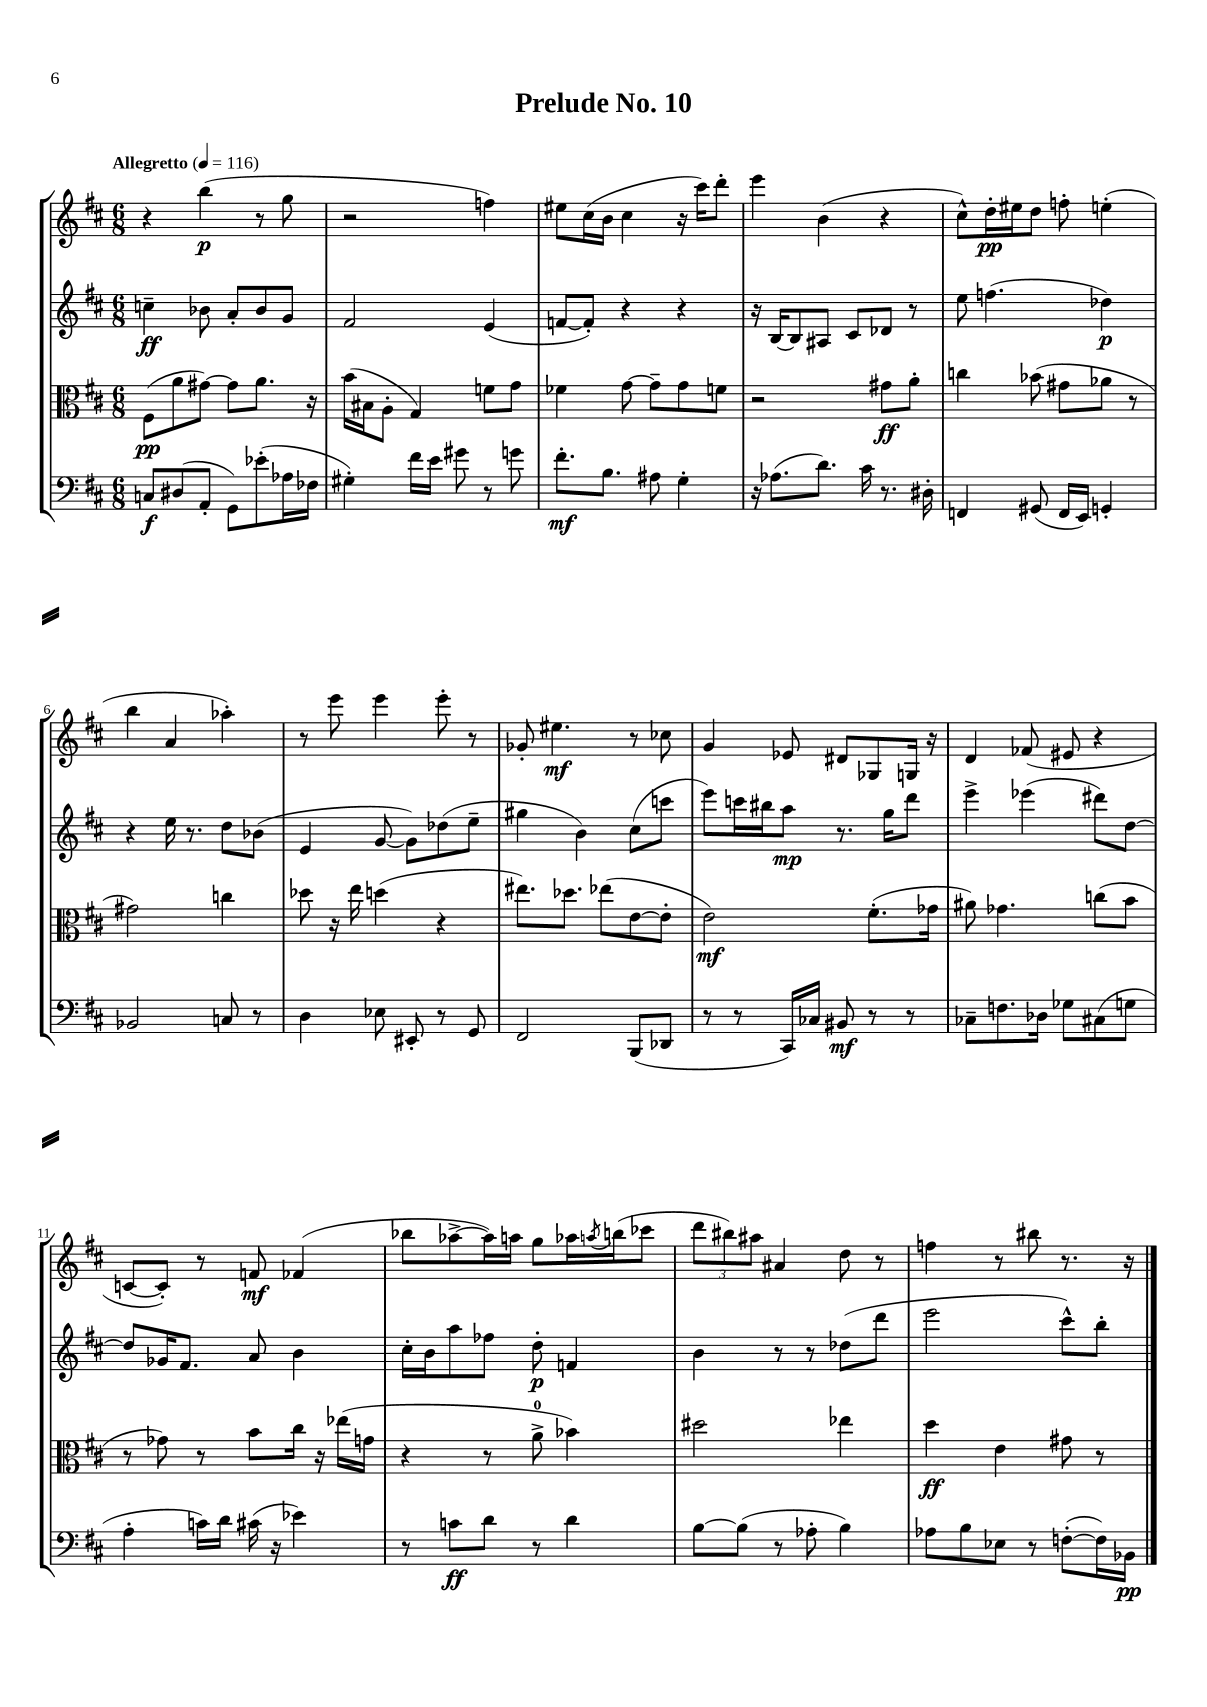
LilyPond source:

\header { title = "Prelude No. 10" }
<<
\new StaffGroup <<
\new Staff = "s0" {
    \clef treble \key d \major \numericTimeSignature \time 6/8 \tempo "Allegretto" 4 = 116
    r4 b''4\p( r8 g''8 |
    r2 f''4) |
    eis''8 cis''16( b'16 cis''4 r16 cis'''16) d'''8-. |
    e'''4 b'4( r4 |
    cis''8-^) d''16-.\pp eis''16 d''8 f''8-. e''4-.( |
    b''4 a'4 aes''4-.) |
    r8 e'''8 e'''4 e'''8-. r8 |
    ges'8-. eis''4.\mf r8 ces''8 |
    g'4 ees'8 dis'8 ges8 g16 r16 |
    d'4 fes'8( eis'8 r4 |
    c'8~ c'8-.) r8 f'8\mf fes'4( |
    bes''8 aes''8~-> aes''16) a''16 g''8 aes''16 \acciaccatura { a''8 } b''16( ces'''8 |
    \tuplet 3/2 { d'''8 bis''8) ais''8 } ais'4 d''8 r8 |
    f''4 r8 bis''8 r8. r16 \bar "|." |
}
\new Staff = "s1" {
    \clef treble \key d \major \numericTimeSignature \time 6/8
    c''4--\ff bes'8 a'8-. bes'8 g'8 |
    fis'2 e'4( |
    f'8~ f'8-.) r4 r4 |
    r16 b16~ b8 ais8 cis'8 des'8 r8 |
    e''8 f''4.( des''4\p) |
    r4 e''16 r8. d''8 bes'8( |
    e'4 g'8~ g'8) des''8( e''8-- |
    gis''4 b'4) cis''8( c'''8 |
    e'''8) c'''16 bis''16 a''8\mp r8. g''16 d'''8 |
    e'''4-> ees'''4( dis'''8) d''8~ |
    d''8 ges'16 fis'8. a'8 b'4 |
    cis''16-. b'16 a''8 fes''8 d''8-.\p f'4 |
    b'4 r8 r8 des''8( d'''8 |
    e'''2 cis'''8-^) b''8-. \bar "|." |
}
\new Staff = "s2" {
    \clef alto \key d \major \numericTimeSignature \time 6/8
    fis8\pp( a'8 gis'8~) gis'8 a'8. r16 |
    b'16( bis16 a8-. g4) f'8 g'8 |
    fes'4 g'8~ g'8-- g'8 f'8 |
    r2 gis'8\ff a'8-. |
    c''4 bes'8( gis'8 aes'8 r8 |
    gis'2) c''4 |
    des''8 r16 e''16 d''4( r4 |
    eis''8.) des''8. ees''8( e'8~ e'8-. |
    e'2\mf) fis'8.-.( ges'16 |
    ais'8) ges'4. c''8( b'8 |
    r8 ges'8) r8 b'8 cis''16 r16 ees''16( g'16 |
    r4 r8 a'8-0-> bes'4) |
    dis''2 ees''4 |
    d''4\ff e'4 gis'8 r8 \bar "|." |
}
\new Staff = "s3" {
    \clef bass \key d \major \numericTimeSignature \time 6/8
    c8\f dis8( a,8-. g,8) ees'8-.( aes16 fes16 |
    gis4-.) fis'16 e'16 gis'8 r8 g'8 |
    fis'8.-.\mf b8. ais8 g4-. |
    r16 aes8.( d'8.) cis'16 r8. dis16-. |
    f,4 gis,8( f,16 e,16) g,4-. |
    bes,2 c8 r8 |
    d4 ees8 eis,8-. r8 g,8 |
    fis,2 b,,8( des,8 |
    r8 r8 cis,16) ces16 bis,8\mf r8 r8 |
    ces8-- f8. des16 ges8 cis8( g8 |
    a4-. c'16) d'16 cis'16( r16 ees'4) |
    r8 c'8\ff d'8 r8 d'4 |
    b8~ b8( r8 aes8-. b4) |
    aes8 b8 ees8 r8 f8~-.( f16) bes,16\pp \bar "|." |
}
>>
>>
